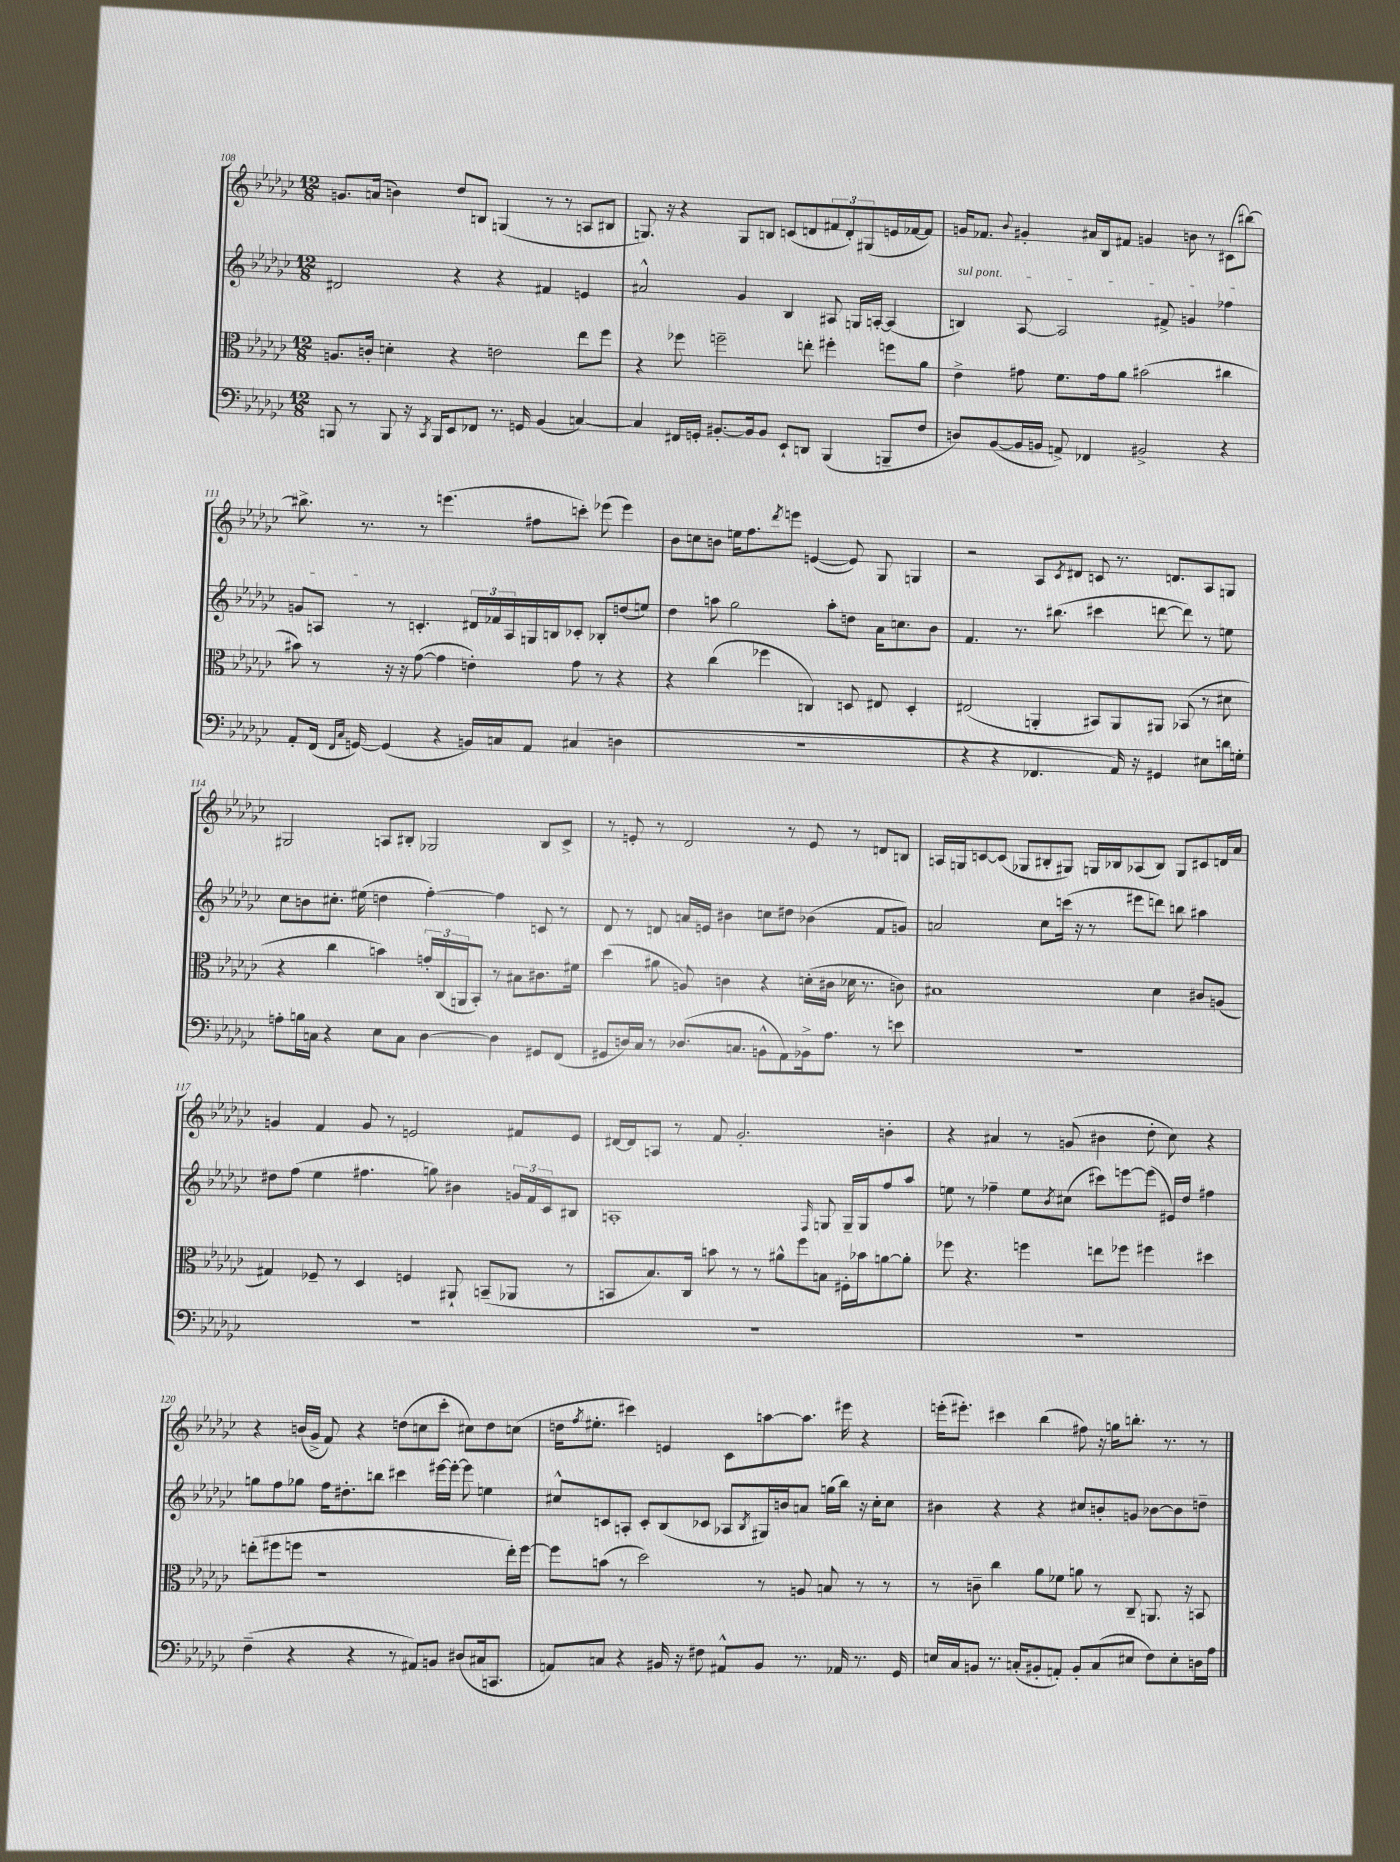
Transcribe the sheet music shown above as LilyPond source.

<<
\new StaffGroup <<
\new Staff = "s0" {
    \clef treble \key ges \major \numericTimeSignature \time 12/8
    g'8. a'16( b'4) des''8 b8 g4( r8 r8 a8 bis8 |
    g8.) r16 r4 g8 b8 c'8( d'8 \tuplet 3/2 { fis'8 d'8-.) gis8( } e'16 fes'16~ fes'8) |
    g'16 fes'8. \appoggiatura { bes'8 } gis'4-. ais'16 bes16 fis'8 g'4 b'8 r8 cis'8( bis''8~) |
    bis''8.-> r8. r8 e'''4.( fis''8 c'''8-.) ees'''8( ees'''4) |
    bes'8 c''8 b'8 e''16 f''8. \acciaccatura { des'''8 } e'''8 e'4~( e'8) ges8 g4 |
    r2 aes8 \acciaccatura { ces'8 } dis'8 c'8 r8. d'8. aes8 g8 |
    gis2 a8 bis8-. ges2 bis8 ces'8-> |
    r8 e'8-. r8 des'2 r8 e'8 r8 d'8 b8 |
    a16 g16 c'8~ c'8( ges8 bis8-. gis8) g16 bes16 aes8( bes8) g8 cis'8 d'16 aes'16 |
    g'4 f'4 g'8 r8 e'2 fis'8 e'8 |
    dis'16~ dis'16 a8 r8 f'8 ges'2.-. b'4-. |
    r4 ais'4 r8 g'8( bis'4 des''8-. ces''8) r4 |
    r4 b'16( ges'16-> f'8) r4 d''8( c''8 ces'''8-. cis''8) d''8 c''8( |
    d''16 \acciaccatura { f''8 } eis''8.-. cis'''4) e'4 ces'8 a''8~ a''8. eis'''16 r4 |
    e'''16-.( eis'''8.-.) cis'''4 bes''4( fis''8) r16 g''16 b''8.-. r8. r8 \bar "|." |
}
\new Staff = "s1" {
    \clef treble \key ges \major \numericTimeSignature \time 12/8
    dis'2 r4 r4 fis'4 e'4 |
    ais'2-^ ges'4 bes4 ais8 g16 a16~-. a4( |
    \once \override TextSpanner.bound-details.left.text = \markup { \italic "sul pont." } b4\startTextSpan) aes8~ aes2 fis'8-> g'4 fes''4 |
    g'8 a8\stopTextSpan r8 c'4.-. \tuplet 3/2 { dis'16 fes'16 a16 } g16 b16 ces'8-. bes8-. d''8( e''8) |
    des''4 a''8 ges''2 a''8-. d''8 aes'16 c''8. bes'8 |
    f'4. r8. bis''8.( cis'''4 d'''8~ d'''8) r8 e''8 |
    ces''8 b'8 cis''8.-. eis''16( d''4 f''4~-.) f''4 c'8 r8 |
    des'8 r8 d'8 a'16 e'16 bis'4 c''8 dis''8 bes'4( f'8 g'8) |
    a'2 ces''8 c'''16( r16 r8 eis'''8 d'''8) b''8 ais''4 |
    dis''8 f''8( ees''4 fis''4. g''8) bis'4 \tuplet 3/2 { g'16 f'16 ces'16 } bis8 |
    a1-. \grace { f16 } g8 g16-- g16 f''8 aes''8 |
    e''8 r8 fes''4-- e''8 \acciaccatura { bes'8 } cis''8( cis'''8) e'''8~ e'''8( eis'16) des''16 fis''4 |
    g''8 f''8 ges''8 f''16 dis''8.-. b''8 cis'''4 eis'''16~ eis'''16~-. eis'''8 e''4 |
    cis''8-^ c'8 a8-. c'8-. bes8( ces'8 aes8 \acciaccatura { bes8 } gis16) b'16 a'8 g''16( bes''16) r16 cis''16-. cis''8 |
    bis'4 r4 r4 cis''8 b'8-. g'8 bes'8~ bes'8 d''8-- \bar "|." |
}
\new Staff = "s2" {
    \clef alto \key ges \major \numericTimeSignature \time 12/8
    a8. c'16-. d'4-. r4 e'2 ees''8 f''8 |
    r4 fes''8 f''2-- e''8-. fis''4-. f''8 aes'8 |
    ees'4-> gis'8 f'8. gis'16 aes'8 bis'2( cis''4 |
    bis'8) r8 r16 r16 ges'8~( ges'4 e'4-.) ges'8 r8 r4 |
    r4 ces''4( fes''4 c4) d8 eis8 d4-. |
    eis2( a,4-. bis,8) a,8 ais,8 bes,8( r8 dis'8 |
    r4 ces''4 b'4) \tuplet 3/2 { g'16-. ces16( a,16 } bes,8-.) r8 bis8 cis'8. fis'16 |
    des''4( ais'8 a8) c'4 r4 d'16-.( cis'16 des'16 r8. c'8) |
    bis1 des'4 cis'8 a8( |
    gis4) fes8-- r8 des4 f4 ais,8-! b,8--( aes,8 r8 |
    b,8 bes8.) ces16 b'8 r8 r8 ais'8-^ f''8 b8 fis16-. bes'16 a'8~ a'8-. |
    fes''8 r4. f''4 e''8 fes''8 fis''4 dis''4 |
    e''8-.( fis''8 f''8 r1 e''16-.) f''16~ |
    f''8 b'8( r8 des''2) r8 a8 b8 r8 r8 |
    r8 c'8-- ces''4 aes'8 fes'8 a'8 r8 ces8-- a,8. r16 b,8 \bar "|." |
}
\new Staff = "s3" {
    \clef bass \key ges \major \numericTimeSignature \time 12/8
    b,,8 r8 b,,8 r16 \acciaccatura { ces,8 } b,,16 ees,8 fes,8 r8. g,16 bes,4( c4~) |
    c4 fis,16 g,16-. bis,8.~-. bis,16 bis,8 ees,8-! d,8 bes,,4( b,,8-- f8 |
    d8) bes,8~( bes,16 b,16 a,8->) fes,4 bis,2-> r4 |
    aes,8-. f,16( \grace { f,16 ces16 } g,16~) g,4( r4 b,16) c16 aes,8 cis4( d4 |
    R1. |
    r4 r4 fes,4. aes,16) r16 gis,4 eis8 d'16 g16-. |
    a8-. b16 c16 r4 ees8 c8 des4~ des4 gis,8 f,8( |
    gis,8 d16) ces16 r8 des8.( c8. b,8-^ aes,8) bes,16-> aes8. r8 e'8 |
    R1. |
    R1. |
    R1. |
    R1. |
    f4--( r4 r4 r8 ais,8) b,8 dis8( cis16 c,8. |
    a,8) c8 r4 bis,16 r16 fis8 ais,8-^ bis,8 r8. aes,16 r8. ges,16 |
    e16 ces16 b,8 r8. c16-.( bis,8-. a,8-.) bis,8-. c8( eis8 f8) eis8-. d16 aes16 \bar "|." |
}
>>
>>
\layout { \context { \Score currentBarNumber = #108 } }
